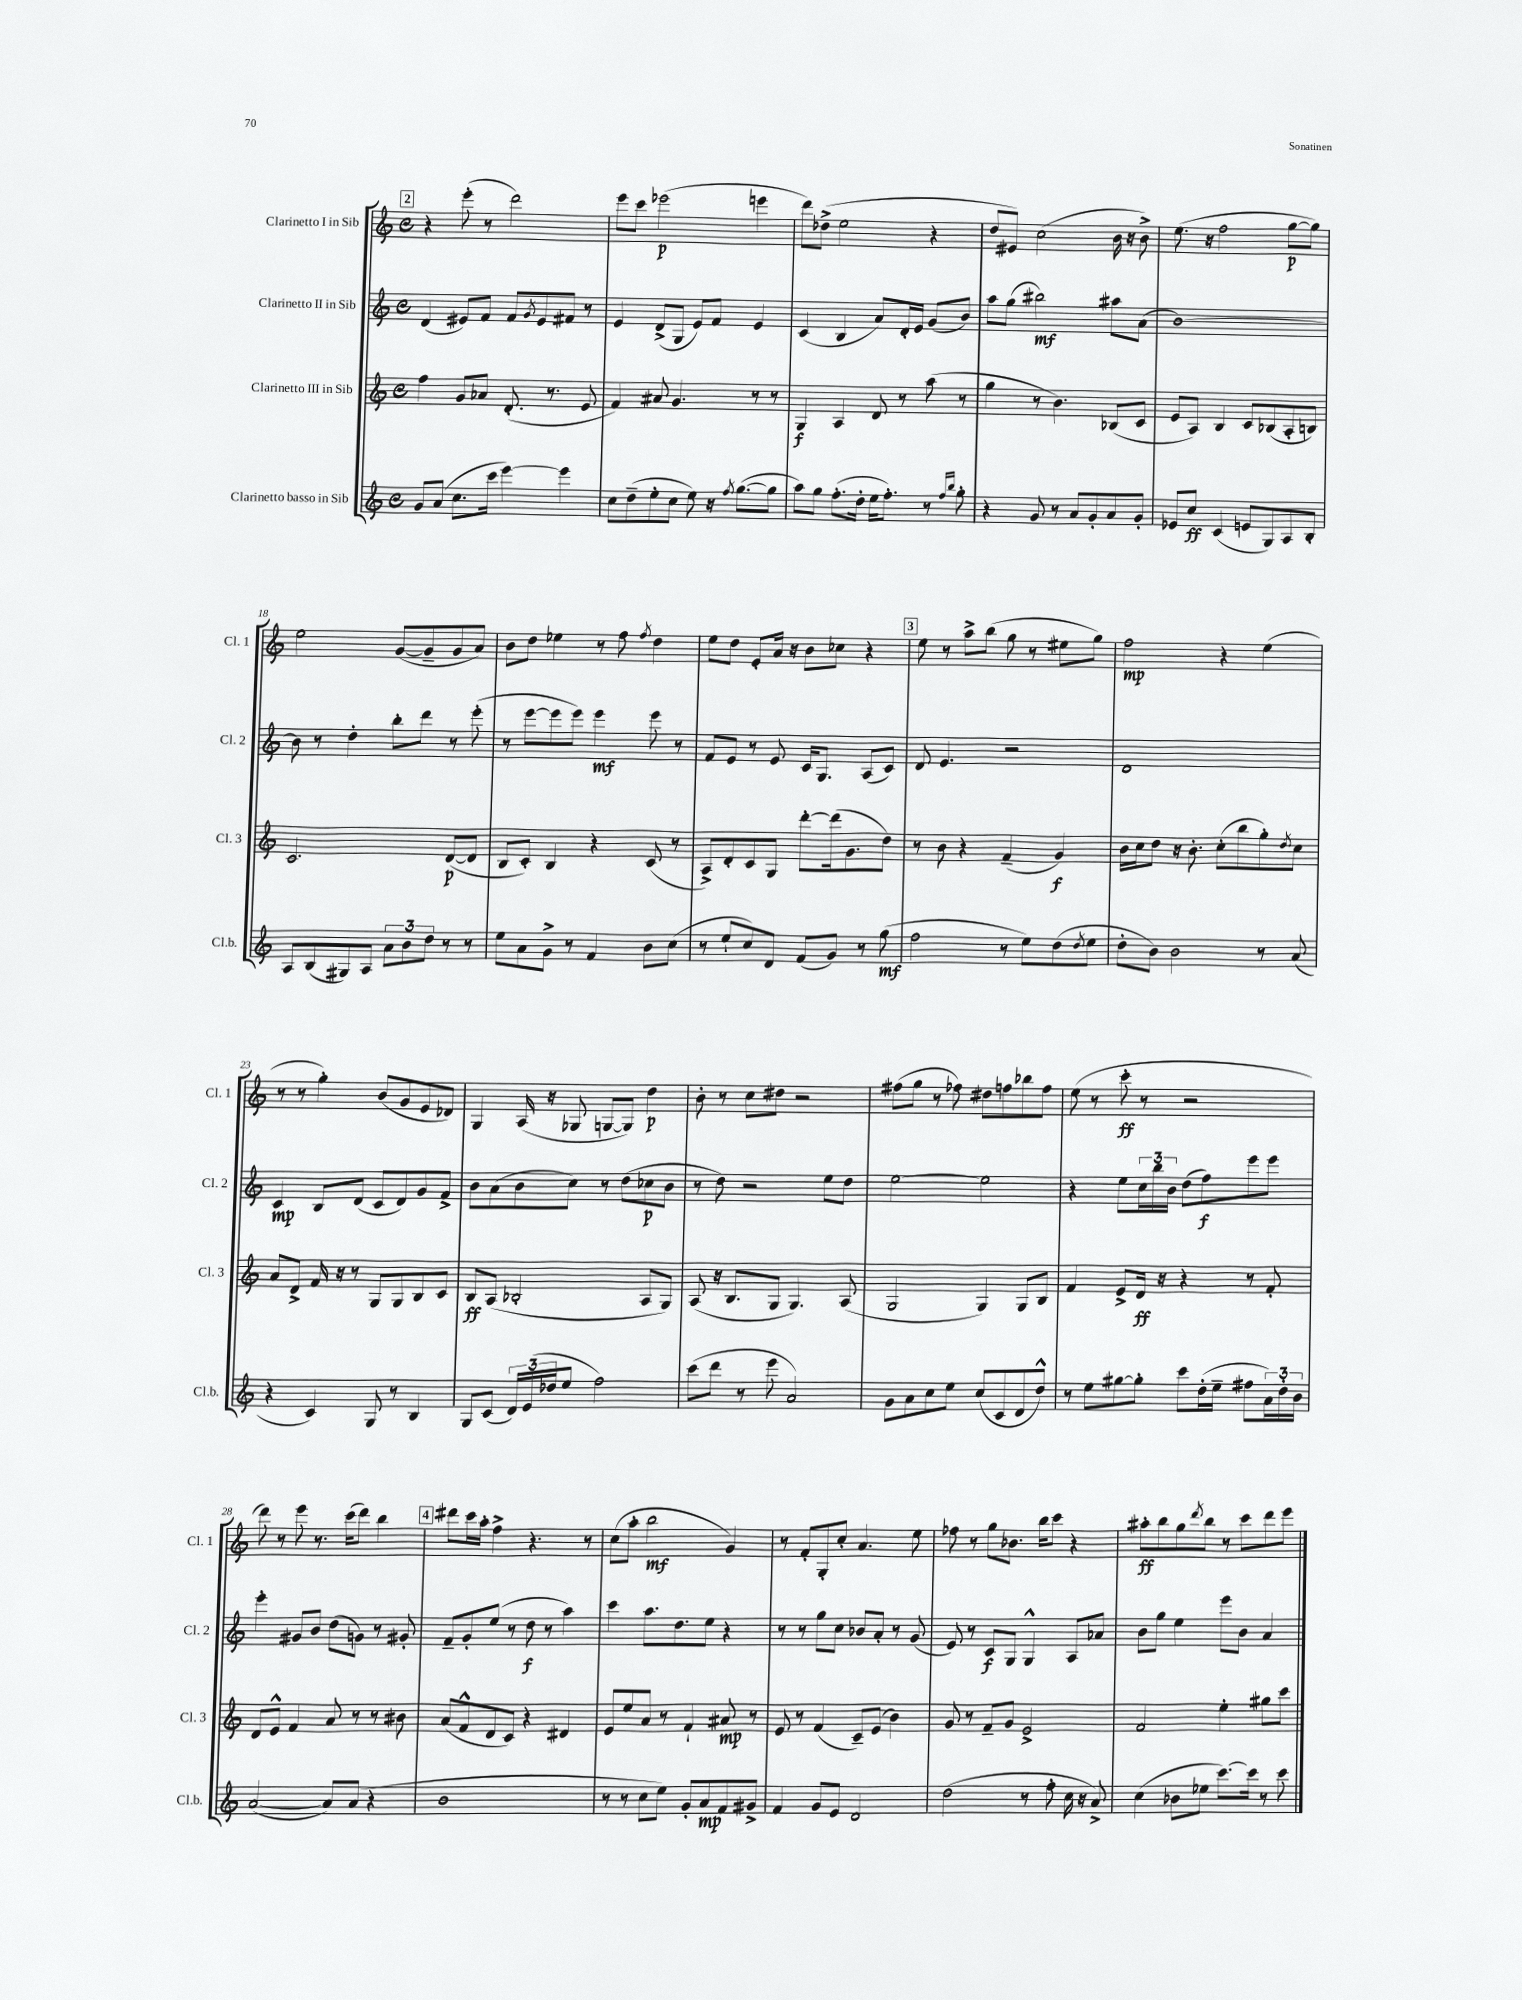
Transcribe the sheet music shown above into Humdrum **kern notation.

**kern	**dynam	**kern	**dynam	**kern	**dynam	**kern	**dynam
*part4	*part4	*part3	*part3	*part2	*part2	*part1	*part1
*staff4	*staff4	*staff3	*staff3	*staff2	*staff2	*staff1	*staff1
*I"Clarinetto basso in Sib	*	*I"Clarinetto III in Sib	*	*I"Clarinetto II in Sib	*	*I"Clarinetto I in Sib	*
*I'Cl.b.	*	*I'Cl. 3	*	*I'Cl. 2	*	*I'Cl. 1	*
*clefG2	*	*clefG2	*	*clefG2	*	*clefG2	*
*k[]	*	*k[]	*	*k[]	*	*k[]	*
*M4/4	*	*M4/4	*	*M4/4	*	*M4/4	*
*met(c)	*	*met(c)	*	*met(c)	*	*met(c)	*
!!LO:REH:place=s1:t=2
=13	=13	=13	=13	=13	=13	=13	=13
8g/L	.	4ff\	.	(4d/	.	4r	.
(8a/J	.	.	.	.	.	.	.
8.cc\L	.	8g/L	.	8e#X/L)	.	(8eee'\	.
.	.	8a-X/J	.	8f/J	.	8r	.
16ccc\Jk	.	.	.	.	.	.	.
[4eee\)	.	(8.d'/	.	8f/L	.	2ddd\)	.
.	.	.	.	8qg/	.	.	.
.	.	.	.	8e#/	.	.	.
.	.	8.r	.	.	.	.	.
4eee\]	.	.	.	8f#X/J	.	.	.
.	.	8e/	.	8r	.	.	.
=14	=14	=14	=14	=14	=14	=14	=14
8cc\L	.	4f/)	.	4e/	.	8eee\L	.
(8dd~\	.	.	.	.	.	8ccc\J	.
8ee'\	.	8a#X/	.	(8d^/L	.	(2eee-X\	p
8cc\J	.	4.g/	.	8G/J	.	.	.
8ee\)	.	.	.	8e/L)	.	.	.
16r	.	.	.	8f/J	.	.	.
8qff/	.	.	.	.	.	.	.
([8.gg\L	.	.	.	.	.	.	.
.	.	8r	.	4e/	.	4eeen\	.
8gg\J]	.	8r	.	.	.	.	.
=15	=15	=15	=15	=15	=15	=15	=15
8aa\L)	.	4G/	f	(4c/	.	8ddd\L)	.
8gg\J	.	.	.	.	.	(8dd-X^\J	.
(8.ff'\L	.	4A/	.	4B/	.	2ee\	.
16dd'\Jk	.	.	.	.	.	.	.
16ee\KL	.	8d/	.	8a/L)	.	.	.
8.ff'\J)	.	.	.	.	.	.	.
.	.	8r	.	16d'/L	.	.	.
.	.	.	.	16e/JJ	.	.	.
8r	.	(8aa\	.	(8g/L	.	4r	.
16qqff/LL	.	.	.	.	.	.	.
16qqbb/JJ	.	.	.	.	.	.	.
8gg'\	.	8r	.	8b/J)	.	.	.
=16	=16	=16	=16	=16	=16	=16	=16
4r	.	4gg\	.	8aa\L	.	8dd/L	.
.	.	.	.	(8gg\J	.	8e#X/J)	.
8g/	.	8r	.	2bb#X\)	mf	(2cc\	.
8r	.	4.b\)	.	.	.	.	.
8a/L	.	.	.	.	.	.	.
8g'/	.	.	.	.	.	.	.
8a/	.	(8B-X/L	.	8aa#X\L	.	16b\	.
.	.	.	.	.	.	16r	.
8g'/J	.	8c/J	.	(8a\J	.	8b^\)	.
=17	=17	=17	=17	=17	=17	=17	=17
8e-X/L	.	8e/L	.	[1b)	.	(8.ee\	.
8cc/J	ff	8A/J)	.	.	.	.	.
.	.	.	.	.	.	16r	.
(4c/	.	4B/	.	.	.	2ff\	.
8en/L	.	8c/L	.	.	.	.	.
8G/)	.	(8B-X/	.	.	.	.	.
8A/	.	8A'/	.	.	.	[8gg\L	p
8B'/J	.	8Bn/J)	.	.	.	8gg\J])	.
!!LO:LB:g=z
=18	=18	=18	=18	=18	=18	=18	=18
8A/L	.	2.c/	.	8b\]	.	2ee\	.
(8B/	.	.	.	8r	.	.	.
8G#X/)	.	.	.	4dd'\	.	.	.
8A/J	.	.	.	.	.	.	.
12a\L	.	.	.	8bb'\L	.	([8g/L	.
12b\	.	.	.	.	.	.	.
.	.	.	.	8ddd\J	.	8g~/]	.
12dd\J	.	.	.	.	.	.	.
8r	.	([8d/L	p	8r	.	8g/	.
8r	.	8d/J]	.	(8eee'\	.	8a/J)	.
=19	=19	=19	=19	=19	=19	=19	=19
8ee\L	.	8B/L	.	8r	.	8b\L	.
8a\	.	8c'/J)	.	[8eee\L	.	8dd\J	.
8g^\J	.	4B/	.	8eee\]	.	4ee-X\	.
8r	.	.	.	8eee\J)	.	.	.
4f/	.	4r	.	4eee\	mf	8r	.
.	.	.	.	.	.	8ff\	.
.	.	.	.	.	.	8qff/	.
8b\L	.	(8c/	.	8eee\	.	4dd\	.
(8cc\J	.	8r	.	8r	.	.	.
=20	=20	=20	=20	=20	=20	=20	=20
8r	.	8A^/L)	.	8f/L	.	8ee\L	.
8ee`/L	.	8d'/	.	8e/J	.	8dd\J	.
8cc/)	.	8c/	.	8r	.	8e'/L	.
8d/J	.	8G/J	.	8e/	.	16a/Jk	.
.	.	.	.	.	.	16r	.
(8f/L	.	[8ddd'\L	.	16c/KL	.	8b\L	.
.	.	.	.	8.G/J	.	.	.
8g/J)	.	(16ddd\k]	.	.	.	8cc-X\J	.
.	.	8.g\	.	.	.	.	.
8r	.	.	.	(8A/L	.	4r	.
(8gg\	mf	8dd\J)	.	8c/J)	.	.	.
!!LO:REH:place=s1:t=3
=21	=21	=21	=21	=21	=21	=21	=21
2ff\	.	8r	.	8d/	.	8ee\	.
.	.	8b\	.	4.e/	.	8r	.
.	.	4r	.	.	.	8aa^\L	.
.	.	.	.	.	.	(8bb\J	.
8r	.	(4f~/	.	2r	.	8gg\	.
8ee\L)	.	.	.	.	.	8r	.
(8dd\	.	4g/)	f	.	.	8ee#X\L	.
8qdd/	.	.	.	.	.	.	.
8ee\J	.	.	.	.	.	8gg\J)	.
=22	=22	=22	=22	=22	=22	=22	=22
8dd'\L	.	16b\LL	.	1d	.	2ff\	mp
.	.	16cc\J	.	.	.	.	.
8b\J)	.	8dd\J	.	.	.	.	.
2b\	.	16r	.	.	.	.	.
.	.	8.b'\	.	.	.	.	.
.	.	(8cc'\L	.	.	.	4r	.
.	.	8bb\	.	.	.	.	.
8r	.	8gg'\)	.	.	.	(4ee\	.
.	.	8qdd/	.	.	.	.	.
(8a/	.	8cc\J	.	.	.	.	.
!!LO:LB:g=z
=23	=23	=23	=23	=23	=23	=23	=23
4r	.	8a/L	.	4c/	mp	8r	.
.	.	8d^/J	.	.	.	8r	.
4c/)	.	16f/	.	8B/L	.	4gg'\)	.
.	.	16r	.	.	.	.	.
.	.	8r	.	(8d/J	.	.	.
8G/	.	8G/L	.	8c/L	.	(8b/L	.
8r	.	8G/	.	8d/)	.	8g/	.
4B/	.	8B/	.	8g/	.	8e/	.
.	.	8c/J	.	8f^/J	.	8d-X/J)	.
=24	=24	=24	=24	=24	=24	=24	=24
8G/L	.	8B/L	ff	8b\L	.	4G/	.
(8c/J	.	(8A/J	.	(8a\	.	.	.
24d/LL)	.	2B-X'/	.	8b\	.	(16A/	.
(24e/	.	.	.	.	.	.	.
.	.	.	.	.	.	16r	.
24dd-X/J	.	.	.	.	.	.	.
8ee/J	.	.	.	8cc\J)	.	8G-X/	.
2ff\)	.	.	.	8r	.	[8Gn/L	.
.	.	.	.	(8dd\L	.	8G/J])	.
.	.	8A/L	.	8cc-X\	p	4dd\	p
.	.	8G/J)	.	8b\J	.	.	.
=25	=25	=25	=25	=25	=25	=25	=25
(8ccc\L	.	(8A/	.	8r	.	8b'\	.
8ddd\J	.	16r	.	8dd\)	.	8r	.
.	.	8.B/L	.	.	.	.	.
8r	.	.	.	2r	.	8cc\L	.
8eee\	.	8G/J	.	.	.	8dd#X\J	.
2a/)	.	4.G/)	.	.	.	2r	.
.	.	.	.	8ee\L	.	.	.
.	.	(8A/	.	8dd\J	.	.	.
=26	=26	=26	=26	=26	=26	=26	=26
8g\L	.	2G/	.	[2ee\	.	(8ff#X\L	.
8a\	.	.	.	.	.	8gg\J	.
8cc\	.	.	.	.	.	8r	.
8ee\J	.	.	.	.	.	8ff-X\)	.
(8cc/L	.	4G/)	.	2ee\]	.	8dd#X\L	.
8c/	.	.	.	.	.	8ffn\	.
8d/	.	8G/L	.	.	.	8bb-X\	.
8dd^^/J)	.	8B/J	.	.	.	8ff\J	.
=27	=27	=27	=27	=27	=27	=27	=27
8r	.	4f/	.	4r	.	(8ee\	.
8ee\L	.	.	.	.	.	8r	.
[8gg#X\	.	8e^/L	.	8ee\L	.	8ccc'\	ff
8gg#'\J]	.	16d/Jk	ff	24cc\L	.	8r	.
.	.	.	.	24bb\	.	.	.
.	.	16r	.	.	.	.	.
.	.	.	.	24b\JJ	.	.	.
8ccc\L	.	4r	.	(8dd\L	.	2r	.
(16dd'\L	.	.	.	8ff\)	f	.	.
16ee~\JJ	.	.	.	.	.	.	.
8ff#X\L	.	8r	.	8eee\	.	.	.
24a\L)	.	8f'/	.	8eee\J	.	.	.
24dd'\	.	.	.	.	.	.	.
24b\JJ	.	.	.	.	.	.	.
!!LO:LB:g=z
=28	=28	=28	=28	=28	=28	=28	=28
([2a/	.	8d/L	.	4eee'\	.	8ddd\)	.
.	.	8e^^/J	.	.	.	8r	.
.	.	4f/	.	8g#X/L	.	8eee\	.
.	.	.	.	8b/J	.	8.r	.
8a/L])	.	8a/	.	(8dd\L	.	.	.
.	.	.	.	.	.	(16ccc\KL	.
(8a/J	.	8r	.	8gn\J)	.	8ddd\J)	.
4r	.	8r	.	8r	.	4bb\	.
.	.	8b#X\	.	8g#X'/	.	.	.
!!LO:REH:place=s1:t=4
=29	=29	=29	=29	=29	=29	=29	=29
1b	.	(8a/L	.	8f~/L	.	8ddd#X\L	.
.	.	8f^^/	.	8g'/	.	16ccc\L	.
.	.	.	.	.	.	16aa'\JJ	.
.	.	8d/	.	(8ee/J	.	4ff^\	.
.	.	8c/J)	.	8r	.	.	.
.	.	4r	.	8dd\	f	4.r	.
.	.	.	.	8r	.	.	.
.	.	4d#X/	.	4aa\)	.	.	.
.	.	.	.	.	.	8r	.
=30	=30	=30	=30	=30	=30	=30	=30
8r	.	8e/L	.	4ccc\	.	(8cc\L	.
8r	.	8ee/	.	.	.	8aa'\J	.
8cc\L	.	8a/J	.	8.aa\L	.	2bb\	mf
8ee\J)	.	8r	.	.	.	.	.
.	.	.	.	8.dd\	.	.	.
8g'/L	.	4f`/	.	.	.	.	.
8a/	mp	.	.	8ee\J	.	.	.
8f/	.	8a#X/	mp	4r	.	4g/)	.
8g#X^/J	.	8r	.	.	.	.	.
=31	=31	=31	=31	=31	=31	=31	=31
4f/	.	8e/	.	8r	.	8r	.
.	.	8r	.	8r	.	8f'/L	.
8g/L	.	(4f/	.	8gg\L	.	8G'/	.
8e/J	.	.	.	8cc\J	.	8cc'/J	.
2d/	.	8c~/L)	.	8b-X/L	.	4.a/	.
.	.	(8e/J	.	8a'/J	.	.	.
.	.	4b\)	.	8r	.	.	.
.	.	.	.	(8g/	.	8ee\	.
=32	=32	=32	=32	=32	=32	=32	=32
(2dd\	.	8g/	.	8e/)	.	8ff-X\	.
.	.	8r	.	8r	.	8r	.
.	.	8f~/L	.	8c/L	f	8gg\L	.
.	.	8g/J	.	8G/J	.	8.b-X\J	.
8r	.	2e^/	.	4G^^/	.	.	.
.	.	.	.	.	.	16bb\KL	.
8ff'\	.	.	.	.	.	8ccc\J	.
16cc\	.	.	.	8A/L	.	4r	.
16r	.	.	.	.	.	.	.
8a^/)	.	.	.	8a-X/J	.	.	.
=33	=33	=33	=33	=33	=33	=33	=33
(4cc\	.	2f/	.	8b\L	.	8aa#X'\L	ff
.	.	.	.	8gg\J	.	8bb\	.
8b-X\L	.	.	.	4ee\	.	8gg\	.
.	.	.	.	.	.	8qddd/	.
8ee-X\J	.	.	.	.	.	8bb\J	.
[8.ccc\L)	.	4ee'\	.	8eee\L	.	8r	.
.	.	.	.	8b\J	.	8ccc\L	.
16ccc\Jk]	.	.	.	.	.	.	.
8r	.	8gg#X\L	.	4a/	.	8ddd\	.
8ccc\	.	8ccc\J	.	.	.	8eee\J	.
==	==	==	==	==	==	==	==
*-	*-	*-	*-	*-	*-	*-	*-
